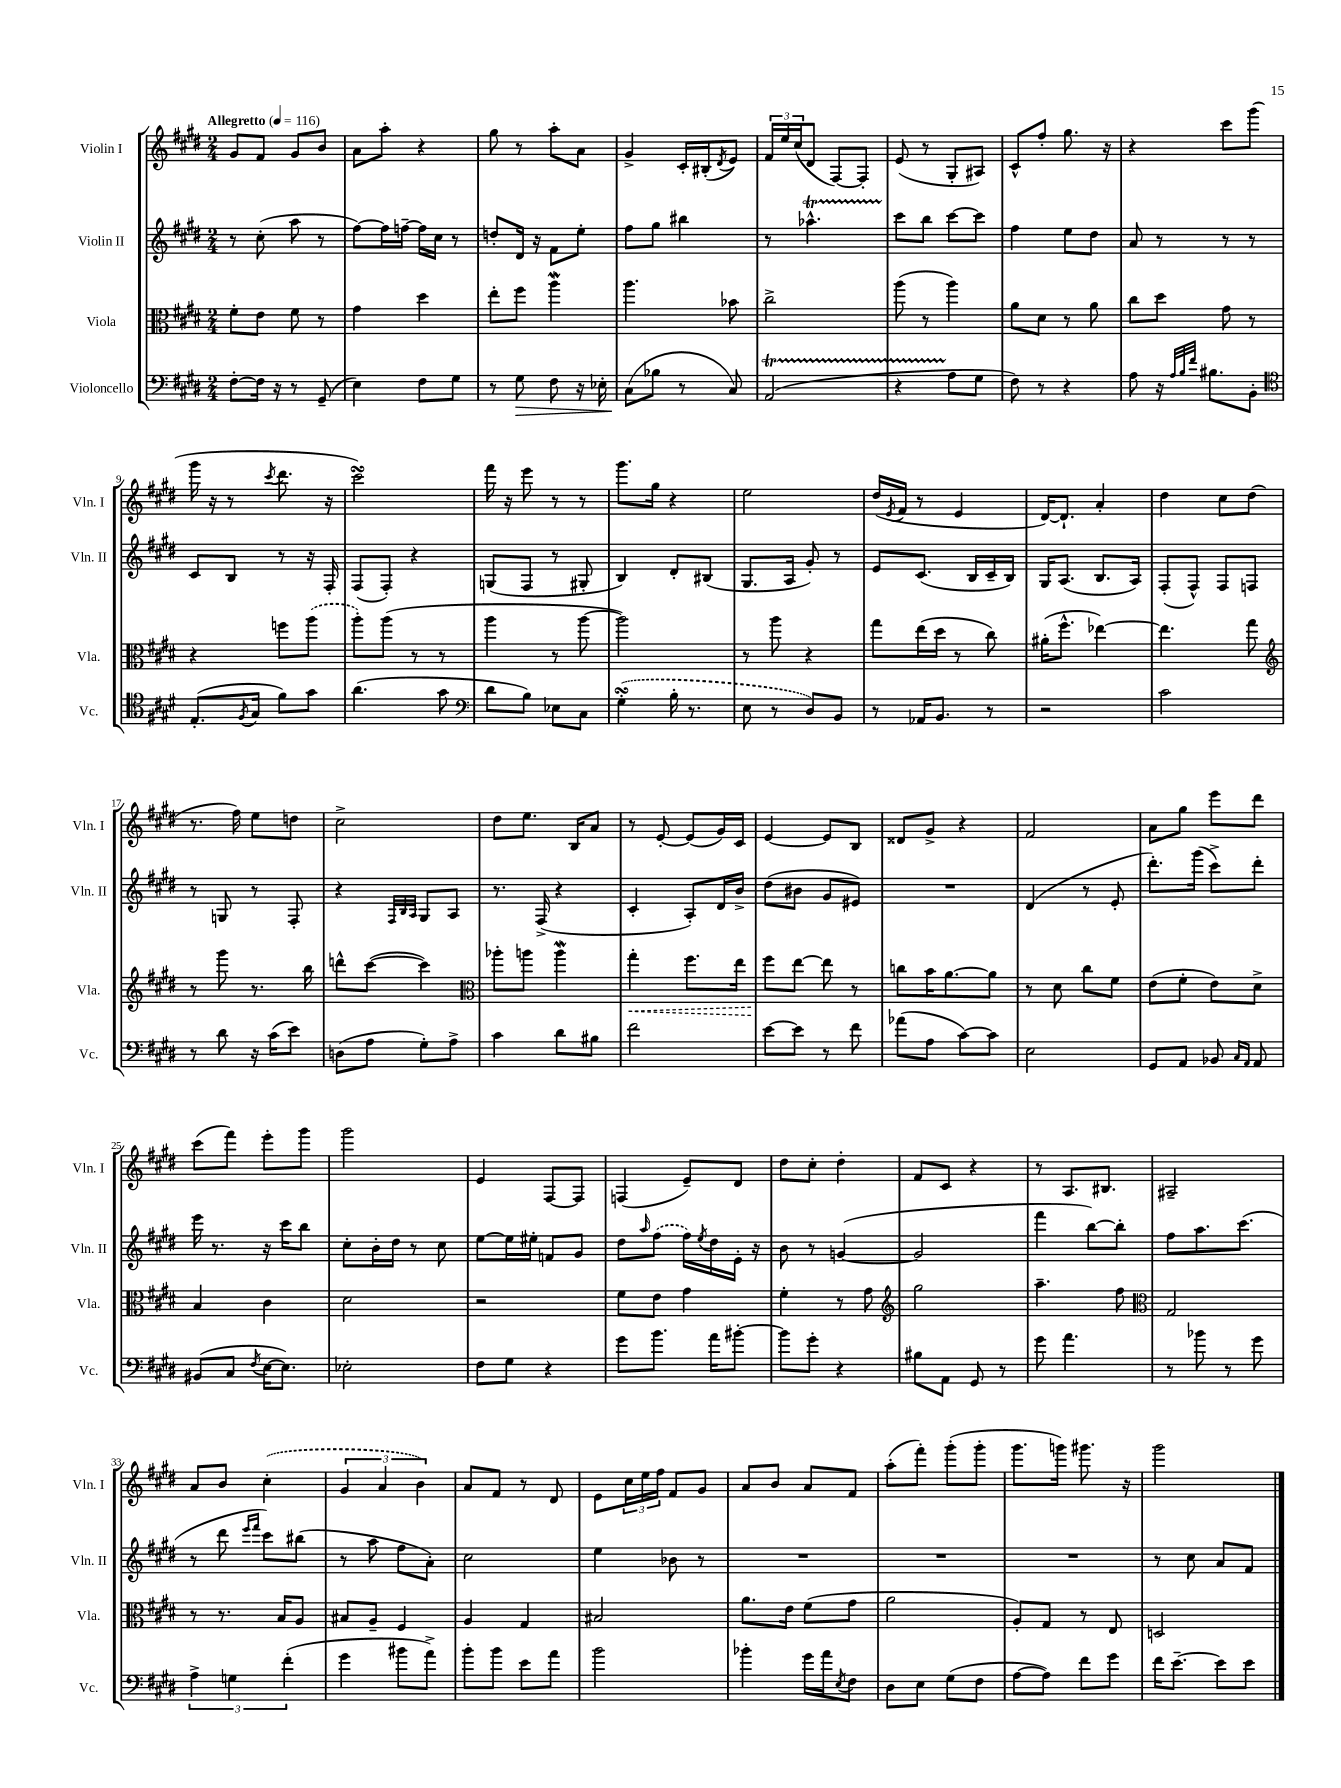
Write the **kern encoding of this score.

**kern	**kern	**kern	**kern
*staff4	*staff3	*staff2	*staff1
*clefF4	*clefC3	*clefG2	*clefG2
*k[f#c#g#d#]	*k[f#c#g#d#]	*k[f#c#g#d#]	*k[f#c#g#d#]
*M2/4	*M2/4	*M2/4	*M2/4
*MM116	*MM116	*MM116	*MM116
[8F#'	8f#'	8r	8g#
16F#]	8e	(8cc#'	8f#
16r	.	.	.
8r	8f#	8aa	8g#
(8GG#~	8r	8r	8b
=	=	=	=
4E)	4g#	[8ff#)	8a
.	.	16ff#]	8aa'
.	.	[16ff~	.
8F#	4dd#	16ff]	4r
.	.	16cc#	.
8G#	.	8r	.
=	=	=	=
8r	8ee'	8dd'	8gg#
8G#	8ff#	16d#	8r
.	.	16r	.
8F#	4aa	8f#	8aa'
16r	.	8ee'	8a
16E-'	.	.	.
=	=	=	=
(8C#	4.aa	8ff#	4g#^
8B-	.	8gg#	.
8r	.	4bb#	16c#'
.	.	.	(16B#'
.	.	.	8qd#
8C#)	8b-	.	8e)
=	=	=	=
(2AA	2cc#^	8r	24f#
.	.	.	24ee
.	.	.	(24cc#
.	.	4.aa-^^	8d#
.	.	.	[8F#)
.	.	.	8F#']
=	=	=	=
4r	(8aa	8ccc#	(8e
.	8r	8bb	8r
8A	4aa)	[8ccc#	8G#'
8G#	.	8ccc#]	8A#)
=	=	=	=
8F#)	8a	4ff#	8c#^^
8r	8d#	.	8ff#'
4r	8r	8ee	8.gg#
.	8a	8dd#	.
.	.	.	16r
=	=	=	=
8A	8cc#	8a	4r
16r	8dd#	8r	.
32qqA	.	.	.
32qqB	.	.	.
32qqf#	.	.	.
8.B#	.	.	.
.	8g#	8r	8ccc#
8BB'	8r	8r	(8ggg#
=	=	=	=
*clefC4	*	*	*
(8.E'	4r	8c#	16ggg#
.	.	.	16r
.	.	8B	8r
8qF#	.	.	.
16G#	.	.	.
.	.	.	8qccc#
8f#)	8ff	8r	8.ddd#
8g#	(8aa	16r	.
.	.	16F#'	16r
=	=	=	=
(4.a	8aa')	(8F#	2ccc#)
.	(8aa	8F#')	.
.	8r	4r	.
8g#	8r	.	.
=	=	=	=
*clefF4	*	*	*
8d#	4aa	(8G	16fff#
.	.	.	16r
8B)	.	8F#	8eee
8E-	8r	8r	8r
8C#	[8aa	8G#'	8r
=	=	=	=
(4G#'	2aa])	4B)	8.ggg#
.	.	.	16gg#
16B'	.	8d#'	4r
8.r	.	.	.
.	.	(8B#	.
=	=	=	=
8E	8r	8.G#	2ee
8r	8aa	.	.
.	.	16A	.
8D#)	4r	8g#')	.
8BB	.	8r	.
=	=	=	=
8r	8gg#	8e	(16dd#
.	.	.	8qe
.	.	.	16f#
16AA-	(16ee	(8.c#	8r
8.BB	16dd#	.	.
.	8r	.	4e
.	.	16B	.
8r	8cc#)	16c#~	.
.	.	16B)	.
=	=	=	=
2r	(16a#'	16G#	[16d#)
.	8.ff#^^	(8.A	8.d#`]
.	[4ee-)	8.B	4a'
.	.	16A)	.
=	=	=	=
2c#	4.ee-]	(8F#'	4dd#
.	.	8F#^^)	.
.	.	8F#	8cc#
.	8gg#	8F	(8dd#
=	=	=	=
*	*clefG2	*	*
8r	8r	8r	8.r
8d#	8ggg#	8G	.
.	.	.	16ff#)
16r	8.r	8r	8ee
(16c#	.	.	.
8e)	.	8F#'	8dd
.	16bb	.	.
=	=	=	=
(8D	8ddd^^	4r	2cc#^
8A	([8ccc#	.	.
.	.	32qqF#	.
.	.	32qqB	.
.	.	32qqA	.
8G#')	4ccc#])	8G#	.
8A^	.	8A	.
=	=	=	=
*	*clefC3	*	*
4c#	8aa-'	8.r	8dd#
.	8aa	.	8.ee
.	.	(16F#^	.
8d#	4aa	4r	.
.	.	.	16B
8B#	.	.	8a
=	=	=	=
2f#	4gg#'	4c#'	8r
.	.	.	[8e'
.	8.ff#	8A')	(8e]
.	.	16d#	16g#)
.	16ee	16b^	16c#
=	=	=	=
[8e	8ff#	(8dd#	[4e
8e]	[8ee	8b#	.
8r	8ee]	8g#	8e]
8f#	8r	8e#)	8B
=	=	=	=
(8a-	8cc	2r	8d##
8A	16b	.	8g#^
.	[8.a	.	.
[8c#)	.	.	4r
8c#]	8a]	.	.
=	=	=	=
2E	8r	(4d#	2f#
.	8d#	.	.
.	8cc#	8r	.
.	8f#	8e'	.
=	=	=	=
8GG#	(8e	8.ddd#')	8a
8AA	8f#'	.	8gg#
.	.	(16ggg#	.
8BB-	8e)	8ccc#^)	8eee
16qqC#	.	.	.
16qqAA	.	.	.
8AA	8d#^	8ddd#'	8ddd#
=	=	=	=
(8BB#	4B	16eee	(8ccc#
.	.	8.r	.
8C#	.	.	8fff#)
8qF#	.	.	.
[16E	4c#	16r	8eee'
8.E])	.	16ccc#	.
.	.	8bb	8ggg#
=	=	=	=
2E-'	2d#	8cc#'	2ggg#
.	.	16b'	.
.	.	16dd#	.
.	.	8r	.
.	.	8cc#	.
=	=	=	=
8F#	2r	[8ee	4e
8G#	.	16ee]	.
.	.	16ee#'	.
4r	.	8f	[8F#
.	.	8g#	8F#]
=	=	=	=
8g#	8f#	8dd#	(4F
.	.	16qqaa	.
8.b	8e	(8ff#	.
.	4g#	16ff#)	8e~)
.	.	8qee	.
16a	.	16dd#	.
[8b#'	.	16e'	8d#
.	.	16r	.
=	=	=	=
8b#]	4f#'	8b	8dd#
8g#'	.	8r	8cc#'
4r	8r	([4g	4dd#'
.	8g#	.	.
=	=	=	=
*	*clefG2	*	*
8B#	2gg#	2g]	8f#
8AA	.	.	8c#
8GG#	.	.	4r
8r	.	.	.
=	=	=	=
8g#	4.aa~	4fff#	8r
4.a	.	.	8.A
.	.	[8bb)	.
.	.	.	8.B#
.	8ff#	8bb']	.
=	=	=	=
*	*clefC3	*	*
8r	2G#	8ff#	2A#~
8b-	.	8.aa	.
8r	.	.	.
.	.	(8.ccc#	.
8g#	.	.	.
=	=	=	=
6A^	8r	8r	8a
.	8.r	8ddd#	8b
6G	.	.	.
.	.	16qqeee	.
.	.	16qqfff#	.
.	.	8ccc#)	(4cc#'
.	16B	.	.
(6f#'	.	.	.
.	8A	(8bb#	.
=	=	=	=
4g#	8B#	8r	6g#
.	8A~	8aa	.
.	.	.	6a
8b#	4F#	8ff#	.
.	.	.	6b)
8a^)	.	8a')	.
=	=	=	=
8b'	4A	2cc#	8a
8b	.	.	8f#
8e	4G#	.	8r
8a	.	.	8d#
=	=	=	=
2b	2B#	4ee	8e
.	.	.	24cc#
.	.	.	24ee
.	.	.	24ff#
.	.	8b-	8f#
.	.	8r	8g#
=	=	=	=
4b-'	8.a	2r	8a
.	.	.	8b
.	16e	.	.
16g#	(8f#	.	8a
16a	.	.	.
8qE	.	.	.
8F#	8g#	.	8f#
=	=	=	=
8D#	2a	2r	(8aa'
8E	.	.	8fff#')
(8G#	.	.	(8ggg#'
8F#	.	.	8ggg#'
=	=	=	=
[8A	8A')	2r	8.ggg#
8A])	8G#	.	.
.	.	.	16ggg)
8f#	8r	.	8.ggg#
8g#	8E	.	.
.	.	.	16r
=	=	=	=
16f#	2D	8r	2ggg#
[8.e~	.	.	.
.	.	8cc#	.
8e]	.	8a	.
8e	.	8f#	.
==	==	==	==
*-	*-	*-	*-
